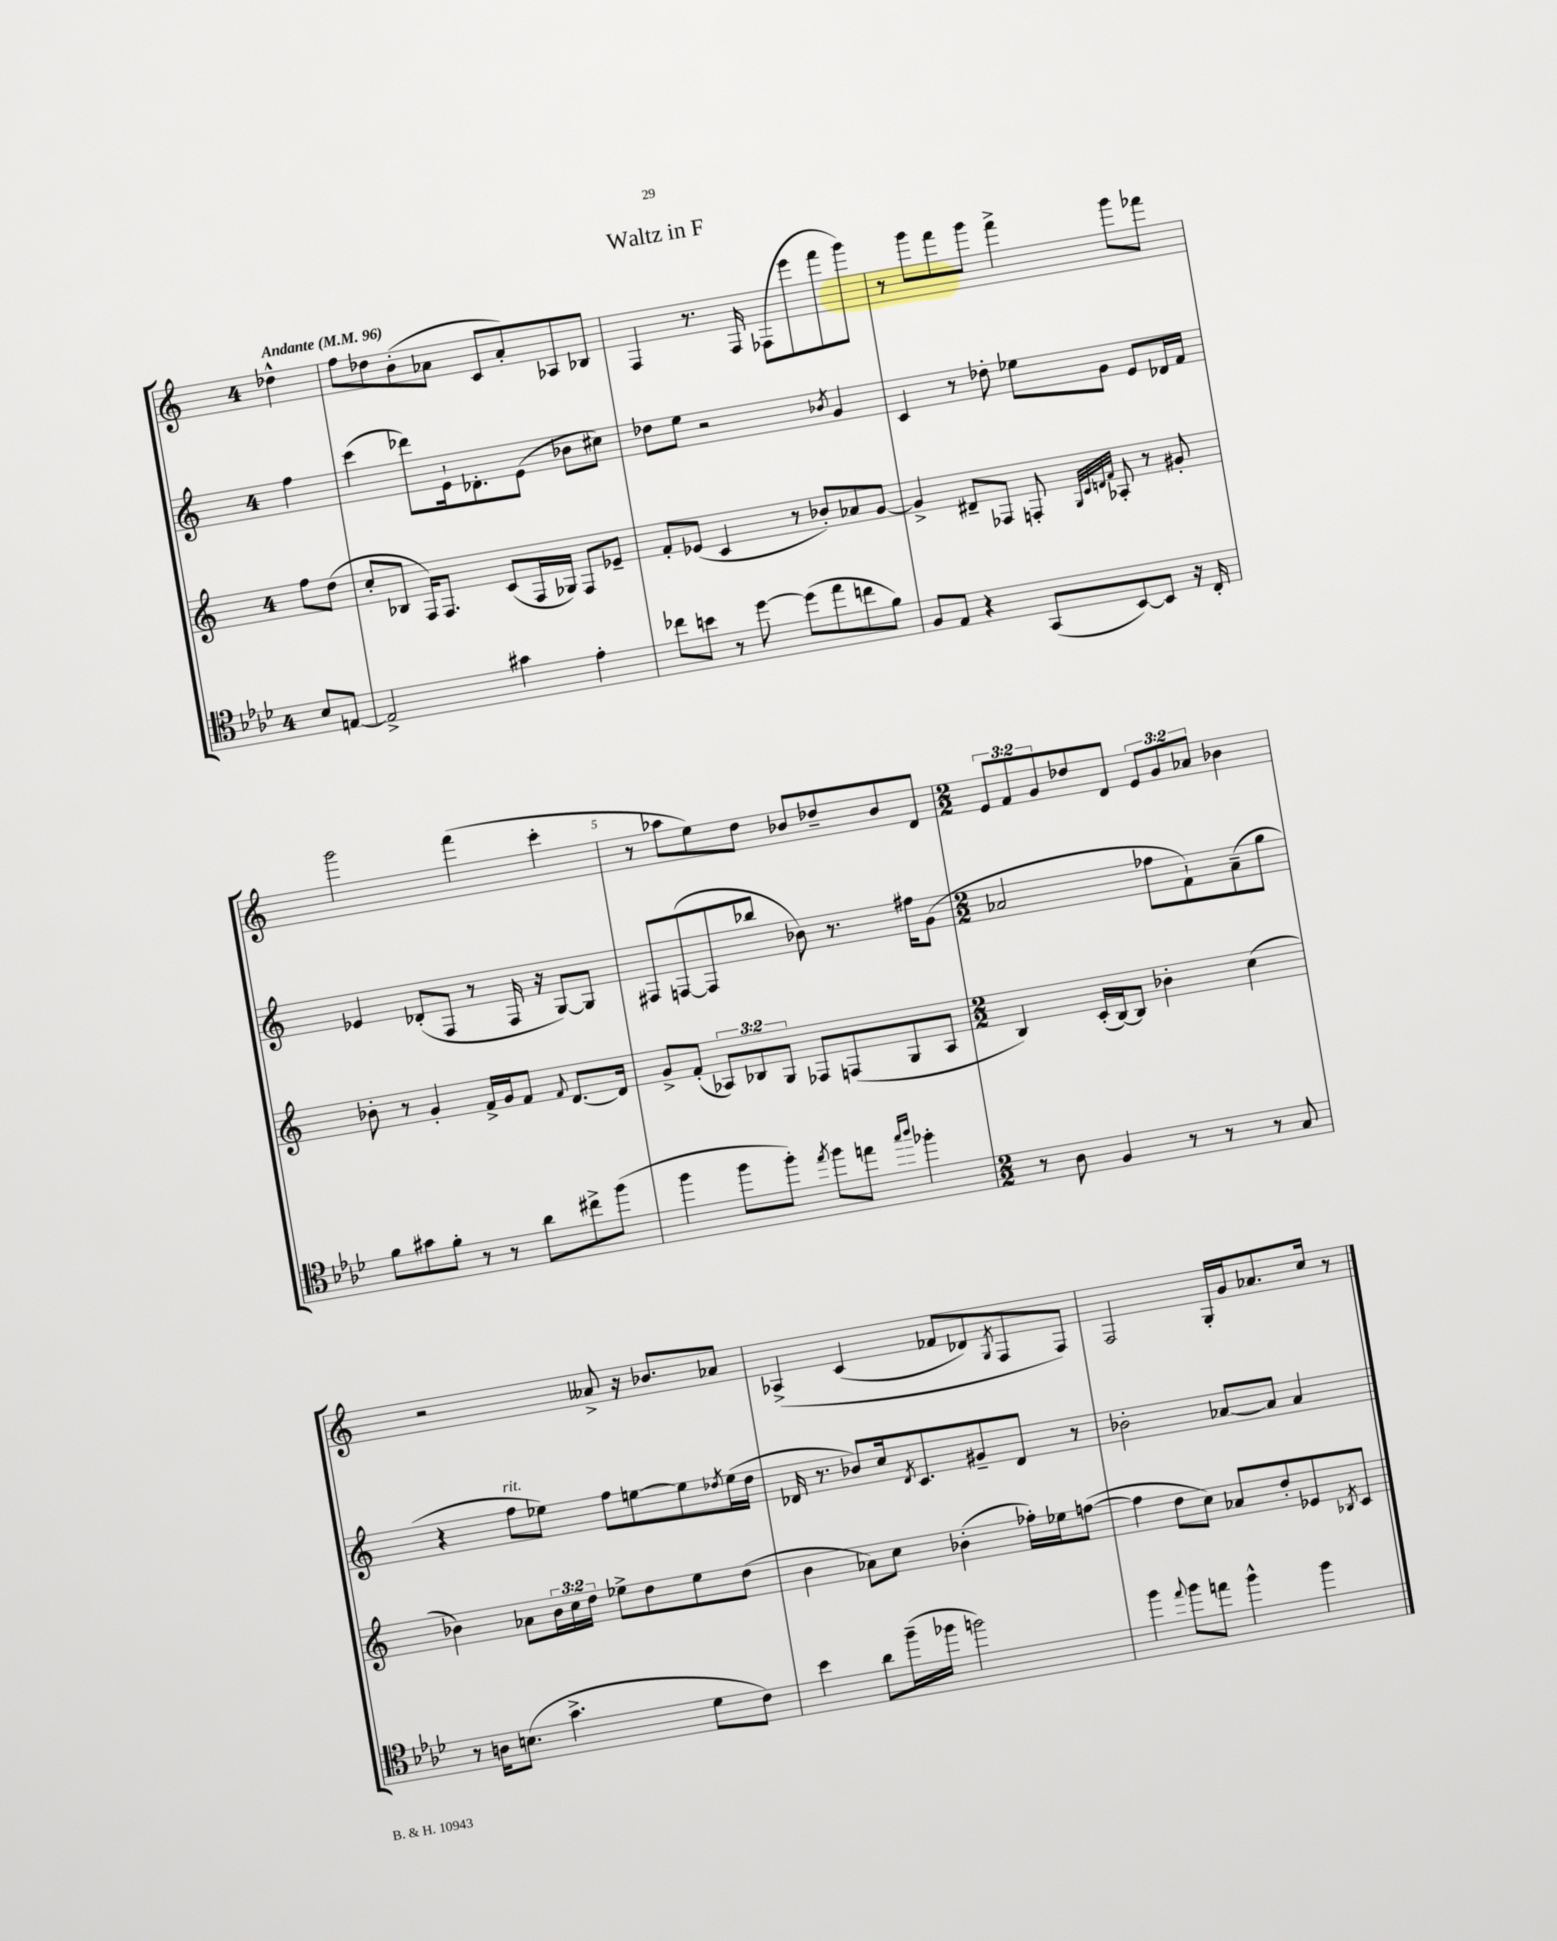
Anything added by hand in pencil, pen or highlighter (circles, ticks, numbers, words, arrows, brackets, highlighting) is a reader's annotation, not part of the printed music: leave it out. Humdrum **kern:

**kern	**kern	**kern	**kern
*staff4	*staff3	*staff2	*staff1
*clefC4	*clefG2	*clefG2	*clefG2
*k[b-e-a-d-]	*k[]	*k[]	*k[]
*M4/4	*M4/4	*M4/4	*M4/4
*MM96	*MM96	*MM96	*MM96
8B-/L	8ff\L	4ff\	4dd-^^\
[8E/J	(8dd\J	.	.
=	=	=	=
2E^/]	8cc'/L	(4ccc\	8ff\L
.	8B-/J	.	8dd-\
.	16F/LK)	8ddd-\L)	(8b'\
.	8.F/J	.	.
.	.	16e`\k	8a-\J
.	.	8.d-'\	.
4g#\	(8c/L	.	8c/L
.	16F/L	(8e\J	8a-'/)
.	16G-/JJ)	.	.
4e-'\	8F/L	8b-\L	8A-/
.	8e-~/J	8cc#\J)	8B-/J
=	=	=	=
8cc-\L	8f'/L	8dd-\L	4F/
8b\J	(8e-/J	8ee\J	.
8r	4c/	2r	8.r
[8dd-\	.	.	.
.	.	.	16F/
(8dd-\]L	8r	.	(8F-\L
8ee-\	8b-'/L)	.	8eee\
.	.	8qb-/	.
8cc\	8a-/	4g/	8fff\
8f\J)	[8g/J	.	8ggg\J)
=	=	=	=
8F/L	4g^/]	4c/	8r
8E-/J	.	.	8ggg\L
4r	8d#~/L	8r	8fff\
.	8F-/J	8dd-'\	8ggg\J
(8GG/L	8F'/	8ee-\L	4fff^\
.	32qqG/LLL	.	.
.	32qqc/	.	.
.	32qqd/	.	.
.	32qqf/JJJ	.	.
[8BB-/)	8A-'/	8g\J	.
8BB-/]J	8r	8e/L	8ggg\L
16r	8g#'/	16d-/L	8fff-\J
16C'/	.	16f/JJ	.
=	=	=	=
8f\L	8b-'\	4e-/	2ggg\
8g#\	8r	.	.
8f'\J	4g'/	(8d-'/L	.
8r	.	8F/J	.
8r	16f^/LL	8r	(4fff\
.	16g/J	.	.
8a-\L	8f/J	16F/	.
.	.	16r	.
.	8qqf/	.	.
8cc#^\	[8.d/L	[8G/L)	4ccc'\
(8ff\J	.	8G/]J	.
.	16d/]Jk	.	.
=	=	=	=
4ff\	8g^/L	8F#/L	8r
.	(8f'/J	([8F/	8aa-\L
8ff\L	12A-/L)	8F/]	8ee\)
.	12B-/	.	.
8ff'\J)	.	8bb-/J	8dd\J
.	12G/J	.	.
8qee-/	.	.	.
8ff\L	8F-/L	8b-\)	8b-/L
8ee\J	(8F/	8.r	8dd-~/
16qqgg/LL	.	.	.
16qqaa-/JJ	.	.	.
4ff-'\	8G/	.	8b-/
.	.	16ff#\LK	.
.	8A-/J	(8g\J	8d/J
=	=	=	=
*M2/2	*M2/2	*M2/2	*M2/2
8r	4B/)	2a-/	12e/L
.	.	.	12f/
8A-\	.	.	.
.	.	.	12g/
4F/	(16c'/LL	.	8dd-/
.	[16B/J)	.	.
.	8B/]J	.	8d/J
8r	4b-'\	8ff-\L	12e/L
.	.	.	12g/
8r	.	8f`\)	.
.	.	.	12a-/J
8r	(4cc\	(8a-~\	4b-\
8G/	.	8gg\J	.
=	=	=	=
8r	4b-\)	4r	2r
16A\LK	.	.	.
(8.B\J	.	.	.
.	8a-\L	8ff\L	.
4.g^\	24b-\L	8ee-\J)	.
.	24cc\	.	.
.	24dd\JJ	.	.
.	8ee-^\L	8ff\L	8a--^/
.	8dd\	[8ee\	16r
.	.	.	8.b-/L
8d-\L	8ee-\	8ee\]	.
.	.	8qdd-/	.
8c\J)	(8dd\J	(16ee\L	8a-/J
.	.	16dd-\JJ	.
=	=	=	=
4b-\	4b\	16d-/	&(4A-^/
.	.	8.r	.
8a-\L	8a-\L)	8b-/L)	(4c/
(16ff~\L	8cc\J	16cc/k	.
.	.	8qd-/	.
16ff-\JJ	.	8.c/	.
2ff\)	(4b-'\	.	8f-/L
.	.	8g#~/	8d-/)
.	.	.	8qG/
.	16ff-'\LL)	8d-/J	8F/
.	16ee-\J	.	.
.	([8ff\J	8r	8F/J&)
=	=	=	=
4ff\	4ff\]	2b-'\	2F/
8qqee-/	.	.	.
8ff\L	8dd\L	.	.
8ee\J	8cc\J)	.	.
4ff^^\	8a-/L	[8a-/L	16G'/LL
.	.	.	16g/J
.	8dd'/	8a-/]J	8.a-/
4ff\	8e-/	4a-/	.
.	.	.	16cc/Jk
.	8qB-/	.	.
.	8c/J	.	8r
==	==	==	==
*-	*-	*-	*-
